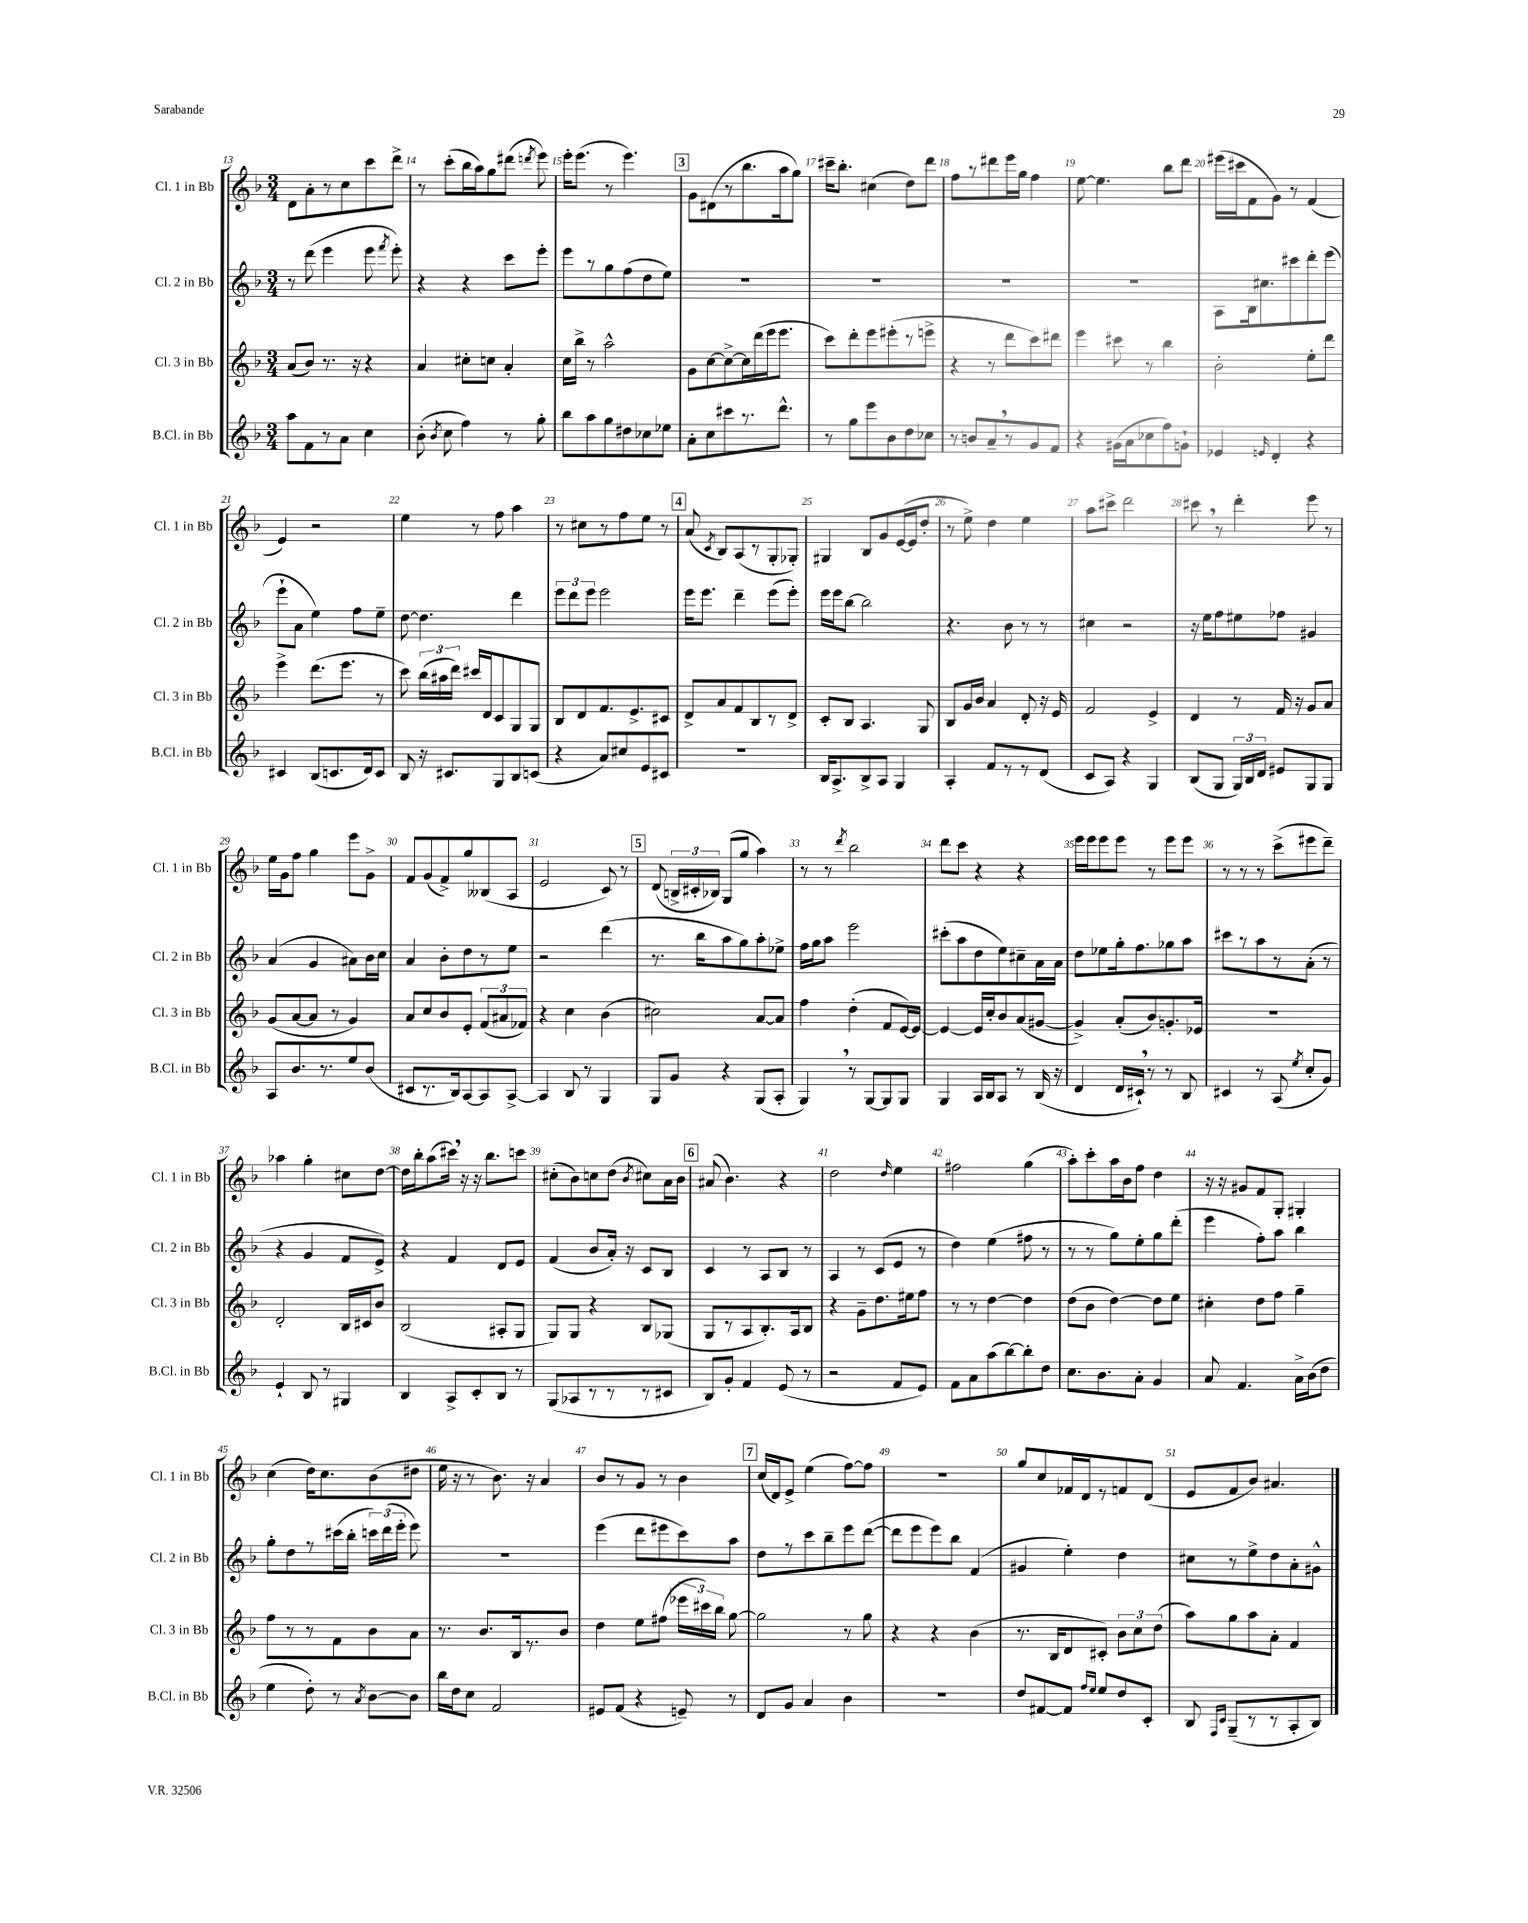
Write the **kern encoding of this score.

**kern	**kern	**kern	**kern
*staff4	*staff3	*staff2	*staff1
*clefG2	*clefG2	*clefG2	*clefG2
*k[b-]	*k[b-]	*k[b-]	*k[b-]
*M3/4	*M3/4	*M3/4	*M3/4
8aa	(8a	8r	8d
8f	8b-)	(8ddd	8a'
8r	8.r	4eee	8r
8a	.	.	8cc
.	16r	.	.
4cc	4r	8eee	8ccc
.	.	8qfff	.
.	.	8eee')	8ddd^
=	=	=	=
(8b-'	4a	4r	8r
8qb-	.	.	.
8cc	.	.	(8ccc'
4ff)	8cc#'	4r	16bb-
.	.	.	16aa)
.	8cc	.	8gg
8r	4a'	8ccc	(8ddd#
.	.	.	8qddd
8gg'	.	8eee'	8eee)
=	=	=	=
8bb-	16cc	8eee	16eee'
.	16bb-^	.	(8.eee
8aa	8r	8r	.
8gg	2aa^^	8gg	8r
8dd#	.	(8ff	4.eee)
8cc-	.	8dd	.
8ee-	.	8ee)	.
=	=	=	=
8a'	8g	2.r	8g
8cc	[8cc	.	(8d#
8ccc#	8cc^_	.	8r
8.r	16cc]	.	8.bb-
.	(16ddd	.	.
.	16eee	.	.
8.ddd^^	8.eee	.	16aa
.	.	.	8gg)
=	=	=	=
8r	8ccc)	2.r	16ccc#~
.	.	.	8.bb-'
8gg	8ddd'	.	.
8eee	8eee	.	(4cc#
8b-	(8eee#'	.	.
8dd	8r	.	8dd)
8cc-	8eee^	.	8ddd
=	=	=	=
8r	4r	2.r	8ff
8b	.	.	8r
8a~	8r	.	8ddd#
8r	8ddd	.	16eee
.	.	.	16gg
8g	8ccc)	.	4ff
8f	8ddd#	.	.
=	=	=	=
4r	4eee	2.r	[8ee
.	.	.	4.ee]
(16g#	8ccc#	.	.
16a	.	.	.
8cc-	8r	.	.
8ff)	4bb-	.	8bb-
8g`	.	.	8ddd
=	=	=	=
4e-	2b-'	8A	(16eee#
.	.	.	16ccc#
.	.	16B-	8f
.	.	8.cc#	.
16qqe	.	.	.
4d'	.	.	8g)
.	.	8ccc#	8r
4r	8ee'	8ddd'	(4f
.	8ddd	(8eee	.
=	=	=	=
4c#	4eee^	8eee`	4e)
.	.	8a	.
(8B-	(8.ddd	4ee)	2r
8.c	.	.	.
.	8.eee	.	.
.	.	8ff	.
16d)	.	.	.
8c	8r	8ee~	.
=	=	=	=
8B-	8ccc)	[8dd	4ee
16r	(24bb-	4.dd]	.
.	24aa#	.	.
8.c#	.	.	.
.	24ddd)	.	.
.	16ccc#	.	8r
.	16d	.	.
8G	8c	.	8ff
8B-	8G	4ddd	4aa
(8c	8G	.	.
=	=	=	=
4r	8B-	12eee	8r
.	.	12ddd	.
.	8d	.	8cc#
.	.	12eee	.
8a)	8.f	2eee	8r
8cc#	.	.	8ff
.	8.e^	.	.
8e	.	.	8ee
8c#	8c#	.	8r
=	=	=	=
2.r	8d^	16eee	(8a
.	.	8.eee	.
.	.	.	8qc
.	8a	.	8B-)
.	8f	4ddd~	(8A
.	8B-	.	8r
.	8r	(8eee	8G'
.	8d^	8eee')	8G-')
=	=	=	=
16B-	8c'	16eee	4G#
8.A^	.	16eee	.
.	8B-	[8bb-	.
8B-^	4.A	2bb-]	8B-
8A	.	.	8g
4G	.	.	([16e
.	.	.	16e]
.	8G	.	8dd'
=	=	=	=
4A'	8B-	4.r	8r
.	16g	.	8ee^)
.	16b-	.	.
8f	4a	.	4dd
8r	.	8b-	.
8r	8d'	8r	4ee
(8d	16r	8r	.
.	16e	.	.
=	=	=	=
8c	2f	4cc#	8aa
8A)	.	.	8ccc#^
4r	.	2r	2ddd
4G	4e^	.	.
=	=	=	=
(8B-	4d	16r	8ccc#
.	.	16ee	.
8G	.	8ff	8r
24G)	8r	8ee#	4ddd'
24B-	.	.	.
24d	.	.	.
8e#	16f	8ff-	.
.	16r	.	.
8G	8g	4g#	8eee
8G	8a	.	8r
=	=	=	=
8A	(8g	(4a	16ee
.	.	.	16g
8.b-	[8a	.	8ff
.	8a]	4g	4gg
8.r	.	.	.
.	8r	.	.
8ee	4g)	8a#)	8eee
(8b-	.	16b-	8g^
.	.	16cc	.
=	=	=	=
8c#	8a	4a	8f
8.r	8cc	.	(8g
.	8b-	8b-'	8f^)
16B-)	.	.	.
[8A	8e'	8dd	8gg
8A]	(12f	8r	(8B--
.	12a#	.	.
[8A^	.	8ee	8A
.	12f-)	.	.
=	=	=	=
4A]	4r	2r	2e
8B-	4cc	.	.
8r	.	.	.
4G	(4b-	(4ddd	8c)
.	.	.	8r
=	=	=	=
8G	2cc#)	8.r	(8d
8g	.	.	24B^
.	.	.	24c#'
.	.	16bb-	.
.	.	.	24B-)
4r	.	8aa	(8G
.	.	8gg)	8gg
(8G	[8a	8aa'	4aa)
8A'	8a]	8ee-^	.
=	=	=	=
4G)	4ff	16ff	8r
.	.	16gg	.
.	.	8aa	8r
.	.	.	8qddd
8r	(4dd'	2eee	2bb-
[8G	.	.	.
8G]	8f	.	.
8G	[16e)	.	.
.	16e_	.	.
=	=	=	=
4G	4e_	(8ccc#'	8ddd
.	.	8aa	8ccc
16A	16e]	8dd	4r
16B-	16cc'	.	.
8A	8b-	8ee)	.
8r	(8a	8cc#~	4r
(16B-	[8g#	16a	.
16r	.	16a	.
=	=	=	=
4d	4g#^])	8dd	16eee
.	.	.	16eee
.	.	8ee-	8eee
16d	(8a'	16gg'	8eee
16c#`)	.	8.ff	.
8r	8b-)	.	8r
8r	8.g'	8gg-	8eee
8B-	.	8aa	8eee
.	16e-	.	.
=	=	=	=
4c#	2.r	8ccc#	8r
.	.	8r	8r
8r	.	8aa	8r
(8A	.	8r	(8ccc^
8qee	.	.	.
8cc'	.	(8a'	8eee#
8g)	.	8r	8ddd~)
=	=	=	=
4e`	2d'	4r	4aa-
8B-	.	4g	4gg'
8r	.	.	.
4G#	16B-	8f	8cc#
.	16c#	.	.
.	8b-	8e^)	[8dd
=	=	=	=
4B-	(2B-	4r	16dd]
.	.	.	16bb-'
.	.	.	(8aa
8A^	.	4f	16ccc#)
.	.	.	16r
8c'	.	.	16r
.	.	.	8.bb-
8B-	8A#'	8d	.
8r	8G	8e	8ccc
=	=	=	=
(8G	8G)	(4f	(8cc#'
8A-	8G	.	8b-)
8r	4r	8b-	8cc
8r	.	16a')	(8dd
.	.	16r	.
.	.	.	8qb-
8r	8B-	8c	8cc#)
8c#	(8G-	8B-	16a
.	.	.	16b-
=	=	=	=
8B-)	8G	4c	(8a#
8g'	8r	.	4.b-)
4f	8A	8r	.
.	8.B-')	8A	.
(8e	.	8B-	4r
.	16A	.	.
8r	8B-	8r	.
=	=	=	=
2r	4r	4A	2dd
.	8g~	8r	.
.	8.dd	(8c	.
.	.	.	16qqdd
8f	.	8e	4ee
.	16ee#	.	.
8e)	8ff	8r	.
=	=	=	=
8f	8r	4dd)	2ff#
8a	8r	.	.
(8aa	[4dd	(4ee	.
[8bb-)	.	.	.
8bb-']	4dd]	8ff#	(4gg
8dd	.	8r	.
=	=	=	=
8.cc	(8dd	8r	8aa')
.	8b-	8r	8ccc'
8.b-	.	.	.
.	[4dd)	8gg)	16aa
.	.	.	16b-
8a'	.	8ee'	8ff
4g	8dd]	8gg	4dd
.	8ee	(8ddd'	.
=	=	=	=
8a	4cc#'	4eee	16r
.	.	.	16r
4.f	.	.	8g#
.	8dd	8ff')	8f
.	8ff	8aa	8G'
16a^	4gg~	4bb-	4G#'
(16b-	.	.	.
8dd	.	.	.
=	=	=	=
4ee	8ff	8gg'	(4cc
.	8r	8dd	.
8dd')	8r	8r	16dd)
.	.	.	8.cc
8r	8f	(16ccc#	.
.	.	16bb-'	.
8qa	.	.	.
[8b-	8b-	24ccc)	(8b-
.	.	(24ddd	.
.	.	24eee'	.
8b-]	8a	8eee)	8dd#
=	=	=	=
16bb-	8.r	2.r	16ee
16dd	.	.	16r
8cc	.	.	8r
.	8.b-	.	.
2f	.	.	8.b-)
.	16B-	.	.
.	8.r	.	16r
.	.	.	4a
.	8b-	.	.
=	=	=	=
8e#	4dd	(4eee	8b-
(8f	.	.	8r
4r	8ee	8ddd	8g
.	(8ff#	8eee#	8r
8e~)	24eee-	8ccc)	4b-
.	24ccc#)	.	.
.	24bb-	.	.
8r	[8gg	8aa	.
=	=	=	=
8d	2gg]	8dd	(16cc
.	.	.	16d)
8g	.	8r	8e^
4a	.	8ccc	(4ee
.	.	8bb-~	.
4b-	8r	8eee	[8ff)
.	8gg	([8ddd	8ff]
=	=	=	=
2.r	4r	8ddd]	2.r
.	.	8eee	.
.	4r	8eee)	.
.	.	8bb-	.
.	(4b-	(4f	.
=	=	=	=
8dd	8.r	4g#	8gg
[8f#	.	.	8cc
.	16B-	.	.
8f#]	8d	4ee')	16f-
.	.	.	16d
16qqff	.	.	.
16qqee	.	.	.
8ee	8c#')	.	8r
8dd	12b-	4dd	8f
.	12cc	.	.
8c'	.	.	(8d
.	(12dd	.	.
=	=	=	=
8B-	8aa)	8cc#	8e
16qqF	.	.	.
16qqc	.	.	.
(8G~	8gg	8r	8f
8r	8aa	8ee^	8b-)
8r	8a'	8dd	4.a#
8A'	4f	8a'	.
8B-)	.	8g#^^	.
==	==	==	==
*-	*-	*-	*-
